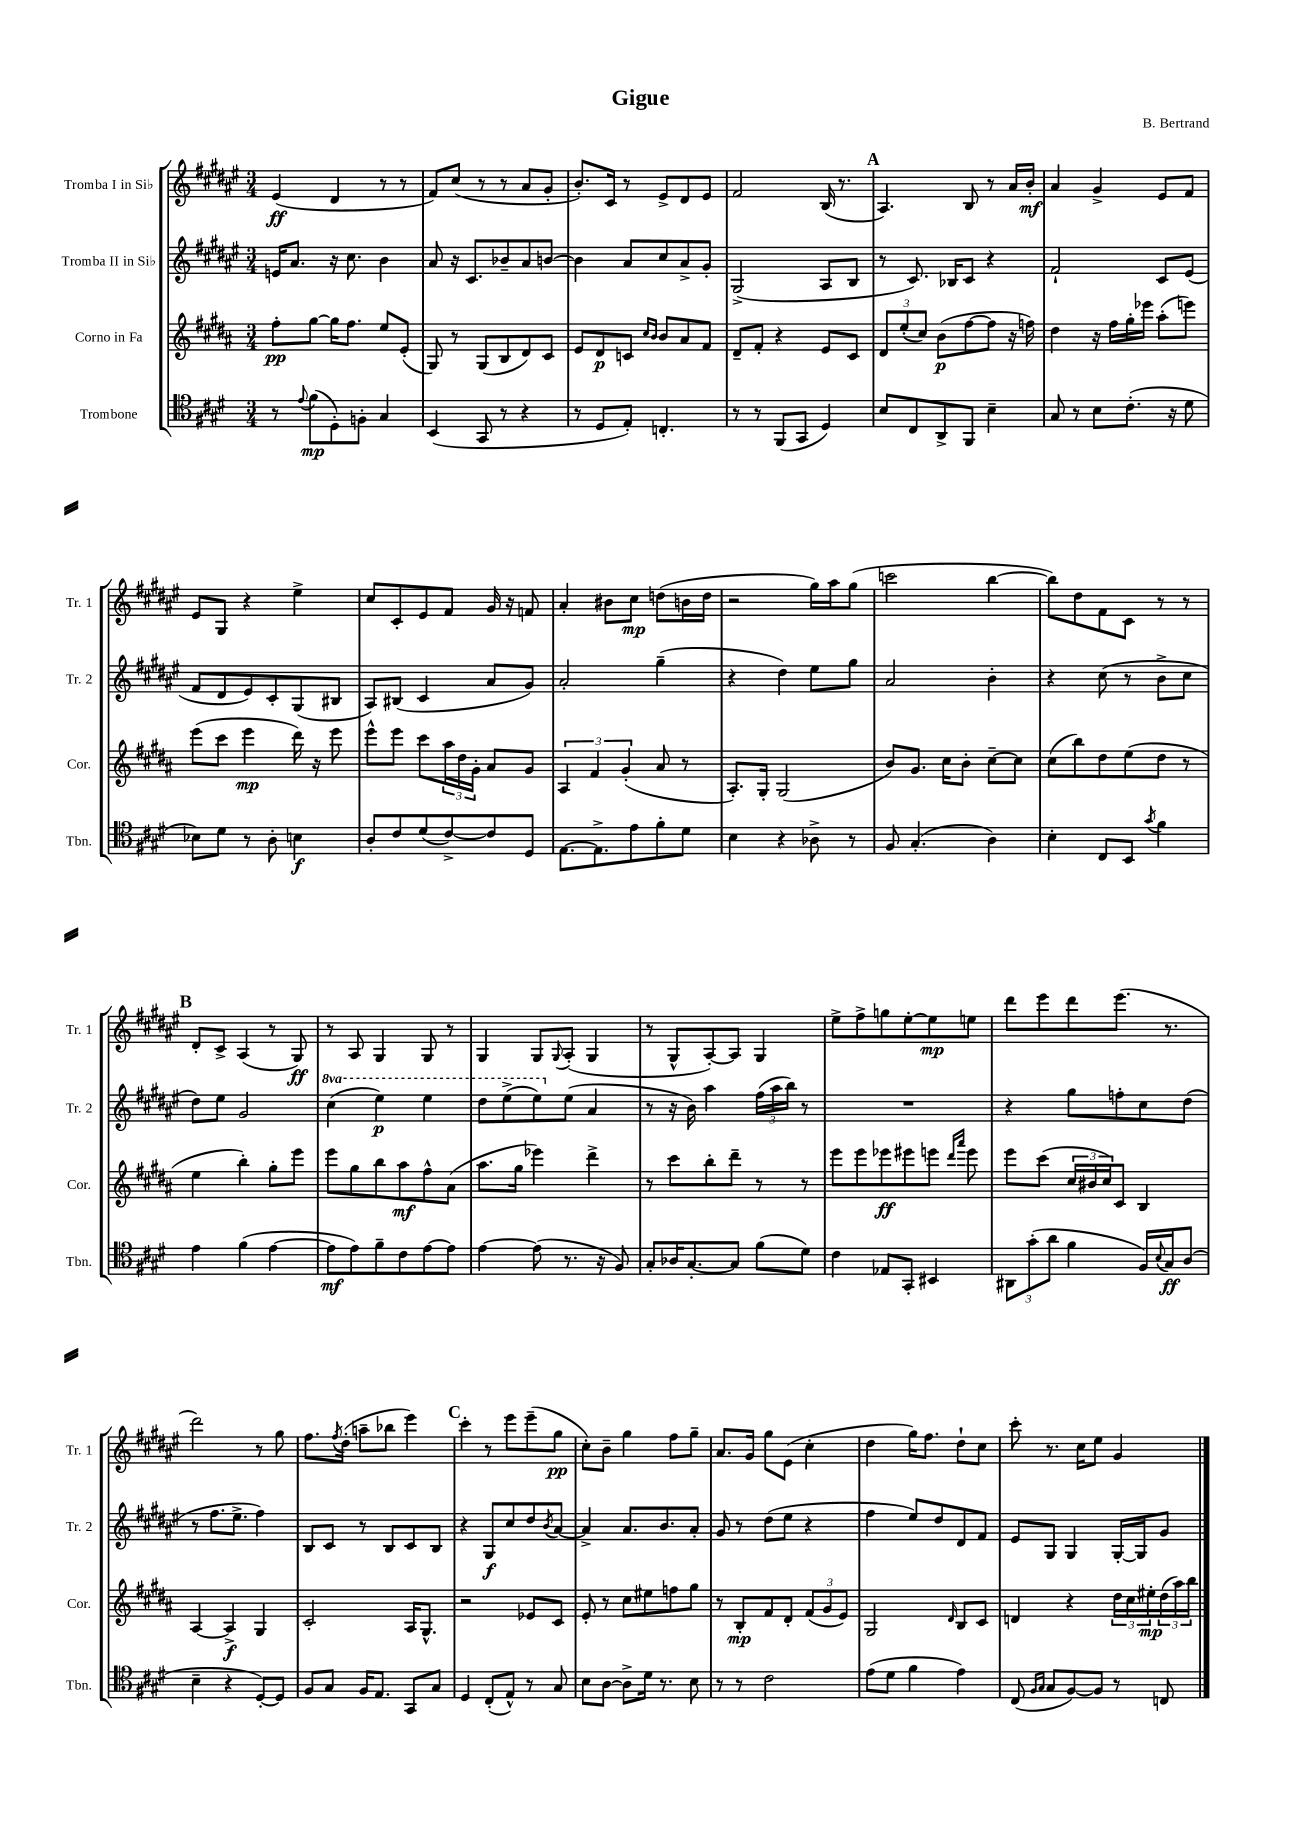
\header { title = "Gigue" composer = "B. Bertrand" }
<<
\new StaffGroup <<
\new Staff = "s0" \with { instrumentName = "Tromba I in Sib" shortInstrumentName = "Tr. 1" } {
    \clef treble \key fis \major \numericTimeSignature \time 3/4
    eis'4\ff( dis'4 r8 r8 |
    fis'8) cis''8( r8 r8 ais'8 gis'8-. |
    b'8.-.) cis'16 r8 eis'8-> dis'8 eis'8 |
    fis'2 b16( r8. |
    \mark \markup { \bold "A" } ais4.) b8 r8 ais'16 b'16-.\mf |
    ais'4 gis'4-> eis'8 fis'8 |
    eis'8 gis8 r4 eis''4-> |
    cis''8 cis'8-. eis'8 fis'8 gis'16 r16 f'8 |
    ais'4-. bis'8 cis''8\mp d''8( b'16 d''16 |
    r2 gis''16) ais''16 gis''8( |
    c'''2 b''4~ |
    b''8) dis''8 fis'8 cis'8 r8 r8 |
    \mark \markup { \bold "B" } dis'8-. cis'8-> ais4( r8 gis8\ff) |
    r8 ais8 gis4 gis8 r8 |
    gis4 gis8 \appoggiatura { gis8 } ais8-.( gis4 |
    r8 gis8-^ ais8~-.) ais8 gis4 |
    eis''8-> fis''8-> g''8 eis''8~-. eis''8\mp e''8 |
    dis'''8 eis'''8 dis'''8 eis'''8.( r8. |
    dis'''2) r8 gis''8 |
    fis''8. \acciaccatura { fis''8 } dis''16-.( a''8-- bes''8 eis'''4) |
    \mark \markup { \bold "C" } cis'''4-. r8 eis'''8 eis'''8--( gis''8\pp |
    cis''8-.) b'8-- gis''4 fis''8 gis''8-- |
    ais'8. gis'16 gis''8 eis'8( cis''4-. |
    dis''4 gis''16) fis''8. dis''8-! cis''8 |
    cis'''8-. r8. cis''16 eis''8 gis'4 \bar "|." |
}
\new Staff = "s1" \with { instrumentName = "Tromba II in Sib" shortInstrumentName = "Tr. 2" } {
    \clef treble \key fis \major \numericTimeSignature \time 3/4 \set Staff.ottavationMarkups = #ottavation-simple-ordinals
    e'16 ais'8. r16 cis''8. b'4 |
    ais'8 r16 cis'8. bes'8-- ais'8 b'8~ |
    b'4 ais'8 cis''8 ais'8-> gis'8-. |
    gis2->( ais8 b8 |
    \mark \markup { \bold "A" } r8 cis'8.) bes16 cis'8 r4 |
    fis'2-! cis'8 eis'8( |
    fis'8 dis'8 eis'8) cis'8-. gis8( bis8 |
    ais8) bis8( cis'4 ais'8 gis'8) |
    ais'2-. gis''4--( |
    r4 dis''4) eis''8 gis''8 |
    ais'2 b'4-. |
    r4 cis''8( r8 b'8-> cis''8 |
    \mark \markup { \bold "B" } dis''8) eis''8 gis'2 |
    \ottava #1 cis'''4( eis'''4\p) eis'''4 |
    dis'''8 eis'''8->( eis'''8) \ottava #0 eis''8( ais'4 |
    r8 r16 b'16) ais''4 \tuplet 3/2 { fis''16( ais''16 b''16) } r8 |
    R2. |
    r4 gis''8 f''8-. cis''8 dis''8( |
    r8 fis''8. eis''8.-> fis''4) |
    b8 cis'8 r8 b8 cis'8 b8 |
    \mark \markup { \bold "C" } r4 gis8\f cis''8 dis''8 \acciaccatura { b'8 } ais'8~ |
    ais'4-> ais'8. b'8. ais'8-. |
    gis'8 r8 dis''8( eis''8 r4 |
    fis''4 eis''8) dis''8 dis'8 fis'8 |
    eis'8 gis8 gis4 gis16~-. gis16 gis'8 \bar "|." |
}
\new Staff = "s2" \with { instrumentName = "Corno in Fa" shortInstrumentName = "Cor." } {
    \clef treble \key b \major \numericTimeSignature \time 3/4
    fis''8-.\pp gis''8~ gis''16 fis''8. e''8 e'8-.( |
    gis8) r8 gis8( b8 dis'8) cis'8 |
    e'8 dis'8\p c'8 \grace { cis''16 b'16 } b'8 ais'8 fis'8 |
    dis'8-- fis'8-. r4 e'8 cis'8 |
    \mark \markup { \bold "A" } \tuplet 3/2 { dis'8 e''8-.( cis''8) } b'8\p( fis''8~ fis''8 r16 f''16) |
    dis''4 r16 fis''16 gis''16-. ees'''16 ais''8-.( e'''8) |
    e'''8( cis'''8 e'''4\mp dis'''16) r16 e'''8 |
    e'''8-^ e'''8 cis'''8 \tuplet 3/2 { ais''16 dis''16 gis'16-. } ais'8 gis'8 |
    \tuplet 3/2 { ais4 fis'4 gis'4-.( } ais'8 r8 |
    ais8.-.) gis16-. gis2( |
    b'8) gis'8. cis''16 b'8-. cis''8~-- cis''8 |
    cis''8( b''8) dis''8 e''8( dis''8 r8 |
    \mark \markup { \bold "B" } e''4 b''4-.) gis''8-. e'''8 |
    e'''8 gis''8 b''8 ais''8\mf fis''8-^ ais'8( |
    ais''8. gis''16 ees'''4) dis'''4-> |
    r8 cis'''8 b''8-. dis'''8-- r8 r8 |
    e'''8 e'''8 ees'''8\ff eis'''8 e'''8 \grace { dis'''16 ais'''16 } e'''8 |
    e'''8 cis'''8( \tuplet 3/2 { cis''16 bis'16 cis''16) } cis'8 b4 |
    ais4~ ais4->\f gis4 |
    cis'2-. ais16 gis8.-^ |
    \mark \markup { \bold "C" } r2 ees'8 cis'8 |
    e'8-. r8 cis''8 eis''8 f''8 gis''8 |
    r8 b8-.\mp fis'8 dis'8-. \tuplet 3/2 { fis'8( gis'8 e'8) } |
    gis2 \grace { dis'16 } b8 cis'8 |
    d'4 r4 \tuplet 3/2 { dis''16 cis''16 eis''16-.\mp } \tuplet 3/2 { dis''16( ais''16) b''16 } \bar "|." |
}
\new Staff = "s3" \with { instrumentName = "Trombone" shortInstrumentName = "Tbn." } {
    \clef tenor \key e \major \numericTimeSignature \time 3/4
    r8 \appoggiatura { e'8 } fis'8\mp( dis8-.) f8-. gis4 |
    b,4( gis,8 r8 r4 |
    r8 dis8 e8-.) c4.-. |
    r8 r8 fis,8( gis,8 dis4) |
    \mark \markup { \bold "A" } b8 cis8 a,8-> fis,8 b4-- |
    gis8 r8 b8 cis'8.-.( r16 dis'8 |
    bes8) dis'8 r8 a8-. b4\f |
    a8-. cis'8 dis'8( cis'8~->) cis'8 dis8 |
    e8.~ e8.-> e'8 fis'8-. dis'8 |
    b4 r4 aes8-> r8 |
    fis8 gis4.-.( a4) |
    b4-. cis8 b,8 \acciaccatura { gis'8 } fis'4 |
    \mark \markup { \bold "B" } e'4 fis'4( e'4~ |
    e'8\mf e'8) fis'8-- cis'8 e'8~ e'8 |
    e'4~ e'8( r8. r16 fis8) |
    gis8-. aes16 gis8.~-. gis8 fis'8( dis'8) |
    cis'4 ees8 gis,8-. bis,4 |
    \tuplet 3/2 { ais,8 gis'8-.( a'8 } fis'4 fis16) \appoggiatura { b8 } gis16\ff a8( |
    b4-- r4 dis8~-.) dis8 |
    fis8 gis8 fis16 e8. gis,8 gis8 |
    \mark \markup { \bold "C" } dis4 cis8-.( e8-^) r8 gis8 |
    b8 a8~ a8-> dis'16 r8. b8 |
    r8 r8 cis'2 |
    e'8( dis'8 fis'4 e'4) |
    cis8( \grace { fis16 gis16 } gis8 fis8~) fis8 r8 c8 \bar "|." |
}
>>
>>
\layout { \context { \Score \remove "Bar_number_engraver" } }
